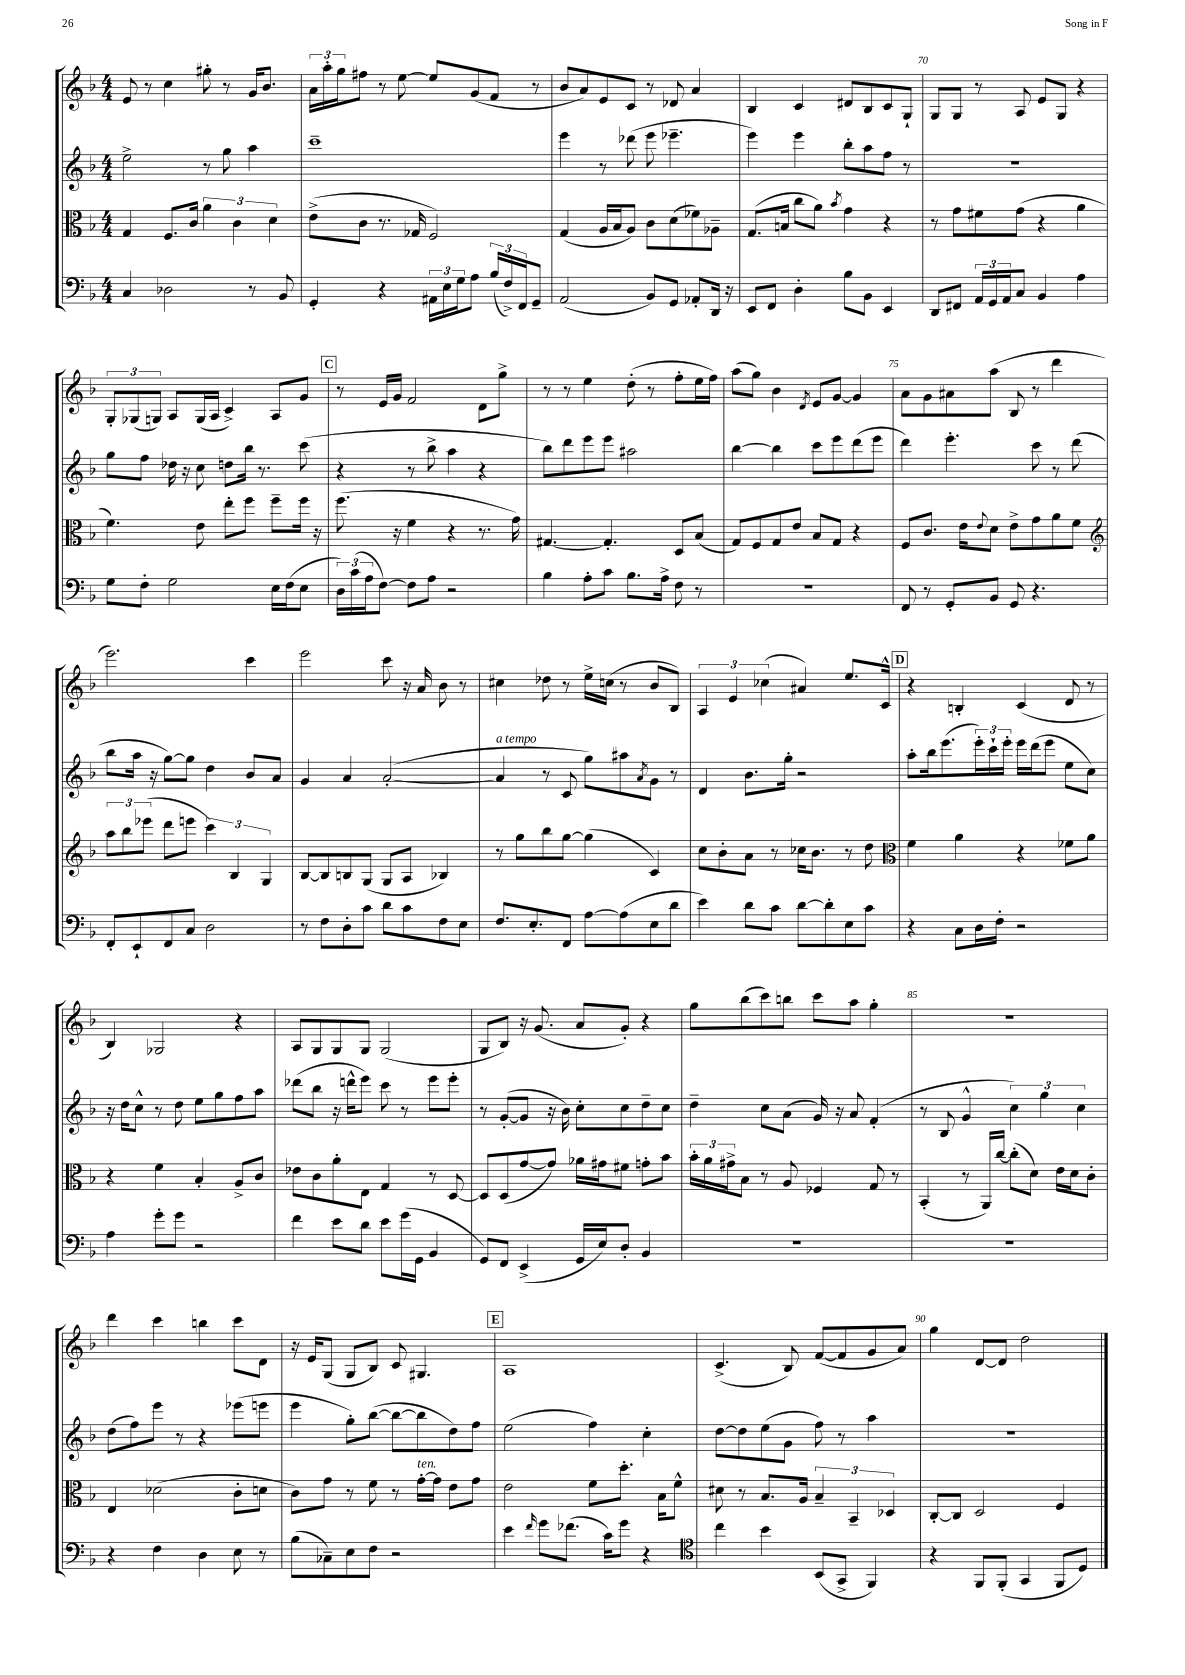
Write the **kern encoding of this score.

**kern	**kern	**kern	**kern
*staff4	*staff3	*staff2	*staff1
*clefF4	*clefC3	*clefG2	*clefG2
*k[b-]	*k[b-]	*k[b-]	*k[b-]
*M4/4	*M4/4	*M4/4	*M4/4
4C	4G	2ee^	8e
.	.	.	8r
2D-	8.F	.	4cc
.	16c	.	.
.	6a	8r	8gg#'
.	.	8gg	8r
.	6c	.	.
8r	.	4aa	16g
.	.	.	8.b-
.	6d	.	.
8BB-	.	.	.
=	=	=	=
4GG'	(8e^	1ccc~	24a
.	.	.	24aa'
.	.	.	24gg
.	8c	.	8ff#
4r	8.r	.	8r
.	.	.	[8ee
.	16G-	.	.
24AA#	2F)	.	8ee]
24E	.	.	.
24G	.	.	.
8A	.	.	(8g
(24B-	.	.	8f
24F^)	.	.	.
24FF	.	.	.
8GG~	.	.	8r
=	=	=	=
(2AA	(4G	4eee	8b-
.	.	.	8a)
.	16A	8r	8e
.	16B-	.	.
.	8A)	(8ddd-	8c
8BB-)	8c	8eee	8r
8GG	(8d	4.eee-~	8d-
8AA-'	8f-)	.	4a
16DD	8A-~	.	.
16r	.	.	.
=	=	=	=
8EE	(8.G	4eee)	4B-
8FF	.	.	.
.	16B	.	.
4D'	8cc	4eee	4c
.	8a)	.	.
.	8qb-	.	.
8B-	4g	8bb-'	8d#
8BB-	.	8aa	8B-
4EE	4r	8ff	8c
.	.	8r	8G`
=	=	=	=
8DD	8r	1r	8G
8FF#	8g	.	8G
24AA	8f#	.	8r
24GG	.	.	.
24AA	.	.	.
8C	(8g	.	8A
4BB-	4r	.	8e
.	.	.	8G
4A	4a	.	4r
=	=	=	=
8G	4.f)	8gg	12G'
.	.	.	(12G-
8F'	.	8ff	.
.	.	.	12G)
2G	.	16dd-	8A
.	.	16r	.
.	8e	8cc	(16G
.	.	.	16A
.	8ee'	8dd	4c^)
.	8ff	16bb-	.
.	.	8.r	.
16E	8ff~	.	8A
(16F	.	.	.
8E	16ff	(8ccc	8g
.	16r	.	.
=	=	=	=
24D)	(8.ff	4r	8r
(24c	.	.	.
24A	.	.	.
[8F)	.	.	16e
.	16r	.	16g
8F]	4f	8r	2f
8A	.	8bb-^	.
2r	4r	4aa	.
.	8.r	4r	8d
.	.	.	8gg^
.	16g)	.	.
=	=	=	=
4B-	[4.G#	8bb-)	8r
.	.	8ddd	8r
8A'	.	8eee	4ee
8c	4.G#']	8eee	.
8.B-	.	2aa#	(8dd'
.	.	.	8r
16A^	.	.	.
8F	8D	.	8ff'
8r	(8B-	.	16ee
.	.	.	16ff)
=	=	=	=
1r	8G)	[4bb-	(8aa
.	8F	.	8gg)
.	8G	4bb-]	4b-
.	8e	.	.
.	.	.	8qd
.	8B-	8ccc	8e
.	8G	8eee	[8g
.	4r	(8ddd	4g]
.	.	8eee	.
=	=	=	=
8FF	8F	4ddd)	8a
8r	8.c	.	8g
8GG'	.	4.eee'	8a#
.	16e	.	.
.	8qqe	.	.
8BB-	8d	.	(8aa
8GG	8e^	.	8B-
4.r	8g	8ccc	8r
.	8a	8r	4ddd
.	8f	(8ddd	.
=	=	=	=
*	*clefG2	*	*
8FF'	12aa	8bb-	2.eee)
.	12bb-	.	.
8EE`	.	16aa	.
.	(12eee-	.	.
.	.	16r	.
8FF	8ddd	[8gg)	.
8C	8eee	8gg]	.
2D	6ccc)	4dd	.
.	6B-	.	.
.	.	8b-	4ccc
.	6G	.	.
.	.	8a	.
=	=	=	=
8r	[8B-	4g	2eee
8F	8B-]	.	.
8D'	8B	4a	.
8c	(8G	.	.
8d	8G	([2a'	8ccc
8c	8A	.	16r
.	.	.	16a
8F	4B-)	.	8b-
8E	.	.	8r
=	=	=	=
8.F	8r	4a]	4cc#
.	8gg	.	.
8.E'	.	.	.
.	8bb-	8r	8dd-
8FF	[8gg	8c	8r
[8A	(4gg]	8gg)	16ee^
.	.	.	(16cc
(8A]	.	8aa#	8r
.	.	8qa	.
8E	4c)	8g	8b-
8d	.	8r	8B-)
=	=	=	=
4e)	8cc	4d	6A
.	8b-'	.	.
.	.	.	6e
8d	8a	8.b-	.
.	.	.	(6cc-
8c	8r	.	.
.	.	16gg'	.
[8d	16cc-	2r	4a#)
.	8.b-	.	.
8d']	.	.	.
8E	8r	.	8.ee
8c	8dd	.	.
.	.	.	16c^^
=	=	=	=
*	*clefC3	*	*
4r	4f	8aa'	4r
.	.	16bb-	.
.	.	(8.eee	.
8C	4a	.	4B'
16D	.	24eee')	.
.	.	24ccc`	.
16F'	.	.	.
.	.	24eee'	.
2r	4r	16eee	(4c
.	.	(16ddd	.
.	.	8eee	.
.	8f-	8ee	8d
.	8a	8cc)	8r
=	=	=	=
4A	4r	16r	4B-)
.	.	16dd	.
.	.	8cc^^	.
8g'	4f	8r	2G-
8g	.	8dd	.
2r	4B-'	8ee	.
.	.	8gg	.
.	8A^	8ff	4r
.	8c	8aa	.
=	=	=	=
4f	8e-	(8ddd-	8A
.	8c	8bb-	8G
8e	8a'	16r	8G
.	.	16ddd^^	.
8d	8E	8eee)	8G
8e	4G	8ccc	(2G
(16g	.	8r	.
16GG	.	.	.
4BB-	8r	8eee	.
.	[8D	8eee'	.
=	=	=	=
8GG)	8D]	8r	8G
8FF	(8D	([8g'	8B-)
(4EE^	[8g	8g]	16r
.	.	.	(8.g
.	8g])	16r	.
.	.	16b-)	.
16GG	16a-	8cc'	8a
16E)	16g#	.	.
8D'	8f#	8cc	8g')
4BB-	8g'	8dd~	4r
.	8b-	8cc	.
=	=	=	=
1r	24b-'	4dd~	8gg
.	24a	.	.
.	24g#^	.	.
.	8B-	.	(8bb-
.	8r	8cc	8ccc)
.	8A	(8a	8bb
.	4F-	16g)	8ccc
.	.	16r	.
.	.	8a	8aa
.	8G	(4f'	4gg'
.	8r	.	.
=	=	=	=
1r	(4BB-'	8r	1r
.	.	8B-	.
.	8r	4g^^	.
.	16AA)	.	.
.	[16cc	.	.
.	(8cc']	6cc)	.
.	8d)	.	.
.	.	6gg	.
.	16e	.	.
.	16d	.	.
.	.	6cc	.
.	8c'	.	.
=	=	=	=
4r	4E	(8dd	4ddd
.	.	8ff)	.
4F	(2d-	8eee	4ccc
.	.	8r	.
4D	.	4r	4bb
8E	8c'	(8eee-	8ccc
8r	8d	8eee	8d
=	=	=	=
(8B-	8c)	4eee	16r
.	.	.	16e
8C-~)	8g	.	(8G
8E	8r	8gg')	8G
8F	8f	([8bb-	8B-)
2r	8r	8bb-_	8c
.	[16g'	8bb-]	4.G#
.	16g]	.	.
.	8e	8dd)	.
.	8g	8ff	.
=	=	=	=
4e	2e	(2ee	1A
16qqf	.	.	.
8g	.	.	.
(8.f-	.	.	.
.	8f	4ff)	.
16c)	.	.	.
8g	8.dd'	.	.
4r	.	4cc'	.
.	16B-	.	.
.	8f^^	.	.
=	=	=	=
*clefC4	*	*	*
4cc	8d#	[8dd	(4.c^
.	8r	8dd]	.
4b-	8.B-	(8ee	.
.	.	8g	8B-)
.	16A	.	.
(8BB-	6B-~	8ff)	([8f
8GG^	.	8r	8f]
.	6BB-~	.	.
4FF)	.	4aa	8g
.	6D-	.	.
.	.	.	8a)
=	=	=	=
4r	[8C'	1r	4gg
.	8C]	.	.
8FF	2D	.	[8d
(8FF'	.	.	8d]
4GG	.	.	2dd
8FF	4F	.	.
8D)	.	.	.
==	==	==	==
*-	*-	*-	*-
